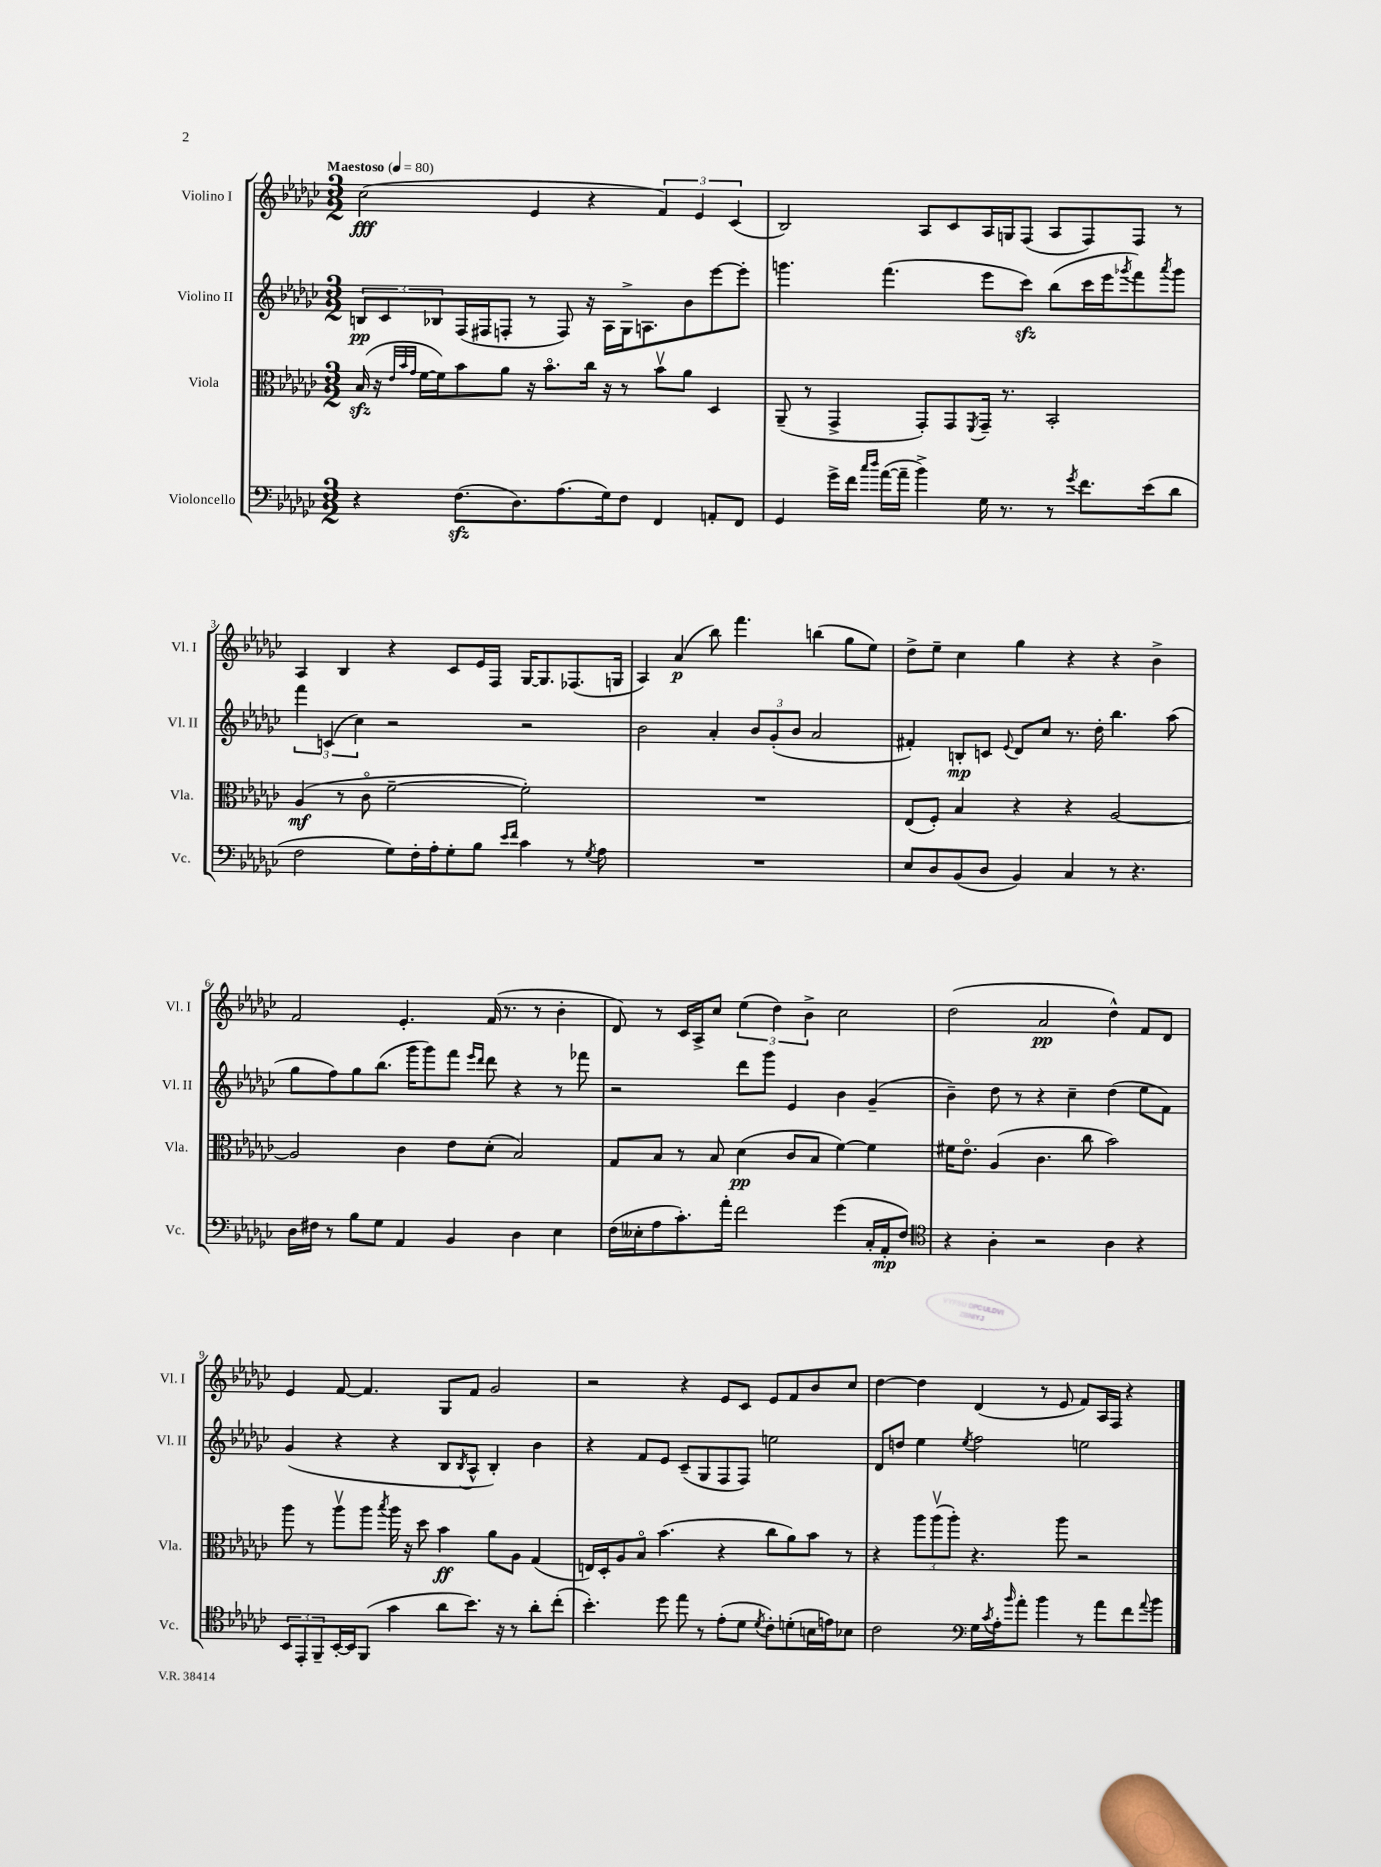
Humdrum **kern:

**kern	**kern	**kern	**kern
*staff4	*staff3	*staff2	*staff1
*clefF4	*clefC3	*clefG2	*clefG2
*k[b-e-a-d-g-c-]	*k[b-e-a-d-g-c-]	*k[b-e-a-d-g-c-]	*k[b-e-a-d-g-c-]
*M3/2	*M3/2	*M3/2	*M3/2
*MM80	*MM80	*MM80	*MM80
4r	(16B-/	12B/L	(2cc-\
.	16r	.	.
.	.	12c-/	.
.	32qqe-/LLL	.	.
.	32qqb-/	.	.
.	32qqg-/JJJ	.	.
.	[16f\LL	.	.
.	.	12B-/	.
.	16f\]J)	.	.
(8.F\L	8b-\	(16F/L	.
.	.	16F#/J	.
.	8a-\J	8F'/J	.
8.D-\)	.	.	.
.	16r	8r	4e-/
.	8.b-o\L	.	.
(8.A-\	.	8F/)	.
.	16cc-\Jk	16r	4r
16G-\k)	16r	16A-\LL	.
8F\J	8r	16G-^\J	.
.	.	8.A\	.
4FF/	8b-v\L	.	6f/)
.	8a-\J	8b-\	.
.	.	.	6e-/
8AA'/L	4D-/	[8eee-\	.
.	.	.	(6c-/
8FF/J	.	8eee-'\]J	.
=	=	=	=
4GG-/	(8AA-~/	4.ggg\	2B-/)
.	8r	.	.
16g-^\LL	4GG-^/	.	.
16f\JJ	.	.	.
16qqcc-/LL	.	.	.
16qqdd-/JJ	.	.	.
([16a-\LL	.	(4.fff\	.
16a-~\]JJ	.	.	.
4b-^\)	8GG-'/L)	.	8A-/L
.	8GG-/	.	8c-/
.	8qFF/	.	.
16G-\	16GG-~/Jk	8eee-\L	16A-/L
8.r	8.r	.	16G/J
.	.	8ccc-\J)	(8F/J
8r	2BB-'/	(8bb-\L	8A-/L
8qg-/	.	.	.
8.f\L	.	16ccc-\L	8F/)
.	.	16eee-\J	.
.	.	8qggg-/	.
.	.	8fff\)	8F/J
(16e-\k	.	.	.
.	.	8qaaa-/	.
8d-\J	.	8ggg-\J	8r
=	=	=	=
2F\	(4A-/	6fff\	4A-/
.	.	(6c/	.
.	8r	.	4B-/
.	.	6cc-\)	.
.	8c-o\	.	.
8G-\L)	[2f~\	2r	4r
16F'\L	.	.	.
16A-'\J	.	.	.
8G-'\	.	.	8c-/L
8B-\J	.	.	16e-/L
.	.	.	16F/JJ
16qqe-/LL	.	.	.
16qqf/JJ	.	.	.
4c-\	2f'\])	2r	[16G-/LK
.	.	.	8.G-/]
8r	.	.	(8.F-/
8qG-/	.	.	.
8A-\	.	.	.
.	.	.	16G/Jk
=	=	=	=
1.r	1.r	2b-\	4A-/)
.	.	.	(4a-/
.	.	4a-'/	8bb-\)
.	.	.	4.fff\
.	.	12b-/L	.
.	.	(12g-'/	.
.	.	12b-/J	.
.	.	2a-/	(4bb\
.	.	.	8gg-\L
.	.	.	8ee-\J)
=	=	=	=
8E-/L	(8E-/L	4f#'/)	8dd-^\L
8D-/	8F'/J)	.	8ee-~\J
(8BB-/	4B-/	8B'/L	4cc-\
8D-/J	.	8c/J	.
.	.	8qqe-/	.
4BB-/)	4r	8d-/L	4gg-\
.	.	8cc-/J	.
4C-/	4r	8.r	4r
.	.	16dd-'\	.
8r	[2A-/	4.bb-\	4r
4.r	.	.	.
.	.	.	4b-^\
.	.	(8aa-\	.
=	=	=	=
16D-\LL	2A-/]	8gg-\L	2f/
16F#\JJ	.	.	.
8r	.	8ff\)	.
8B-\L	.	8gg-\	.
8G-\J	.	(8.bb-\J	.
4AA-/	4c-\	.	4.e-'/
.	.	16ggg-\LK	.
.	.	8ggg-\)	.
4BB-/	8e-\L	8fff\J	.
.	.	16qqeee-/LL	.
.	.	16qqddd-/JJ	.
.	(8d-'\J	8ddd-\	(16f/
.	.	.	8.r
4D-\	2B-/)	4r	.
.	.	.	8r
4E-\	.	8r	4b-'\
.	.	8fff-\	.
=	=	=	=
(16F\LL	8G-/L	2r	8d-/)
16E--'\J	.	.	.
8A-\	8B-/J	.	8r
8.c-'\)	8r	.	16c-/LL
.	.	.	16A-^/J
.	8B-/	.	8cc-/J
16a-'\Jk	.	.	.
2f\	(4d-\	8ddd-\L	(6ee-\
.	.	8ggg-\J	.
.	.	.	6dd-\)
.	8c-/L	4e-/	.
.	.	.	6b-^\
.	8B-/J	.	.
(4g-\	[4f\)	4b-\	2cc-\
16C-'/LL	4f\]	(4g-~/	.
16AA-'/J	.	.	.
8F/J)	.	.	.
=	=	=	=
*clefC4	*	*	*
4r	16f#\LK	4b-~\)	(2dd-\
.	8.e-o\J	.	.
4A-'\	(4A-/	8dd-\	.
.	.	8r	.
2r	4.c-\	4r	2a-/
.	.	4cc-~\	.
.	8cc-\	.	.
4A-\	2b-\)	(4dd-\	4dd-^^\)
4r	.	8ee-\L	8f/L
.	.	8f\J)	8d-/J
=	=	=	=
12BB-/L	8aa-\	(4g-/	4e-/
12EE-'/	.	.	.
.	8r	.	.
12FF~/	.	.	.
[16BB-'/L	8aa-v\L	4r	[8f/
16BB-/]J	.	.	.
(8FF/J	8aa-\J	.	4.f/]
.	8qbb-/	.	.
4g-\	16aa-\	4r	.
.	16r	.	.
.	8dd-\	.	.
8a-\L	4b-\	8B-/L	8G-/L
.	.	8qB-/	.
8.b-\J)	.	8A-^^/J	8f/J
.	8a-\L	4B-'/)	2g-/
16r	.	.	.
8r	8A-\J	.	.
8a-'\L	(4G-/	4b-\	.
(8cc-'\J	.	.	.
=	=	=	=
4.b-'\)	16E/LL)	4r	2r
.	16D-'/J	.	.
.	8A-/	.	.
.	8B-o/J	8f/L	.
8dd-\	(4.b-\	8e-/J	.
8ee-\	.	(8c-~/L	4r
8r	.	8G-/	.
(8e-'\L	4r	8F/	8e-/L
8d-\J	.	8F/J)	8c-/J
8qd-/	.	.	.
8c-'\L)	8cc-\L	2ee\	8e-/L
(8d'\	8a-\)	.	8f/
16B\L	8b-\J	.	8b-/
16e\J)	.	.	.
8B-\J	8r	.	8cc-/J
=	=	=	=
2c-\	4r	8d-/L	[4dd-\
.	.	8dd/J	.
.	12aa-\L	4ee-\	4dd-\]
.	(12aa-v\	.	.
.	12aa-'\J)	.	.
*clefF4	*	*	*
.	.	8qee-/	.
16G-\LL	4.r	2ff\	(4d-/
8qc-/	.	.	.
16A-'\J	.	.	.
16qqb-/	.	.	.
8a-'\J	.	.	.
4b-\	.	.	8r
.	8aa-\	.	8e-/
8r	2r	2ee\	8f/L)
8a-\L	.	.	16A-/L
.	.	.	16F/JJ
8f\	.	.	4r
8qqa-/	.	.	.
8b-\J	.	.	.
==	==	==	==
*-	*-	*-	*-
